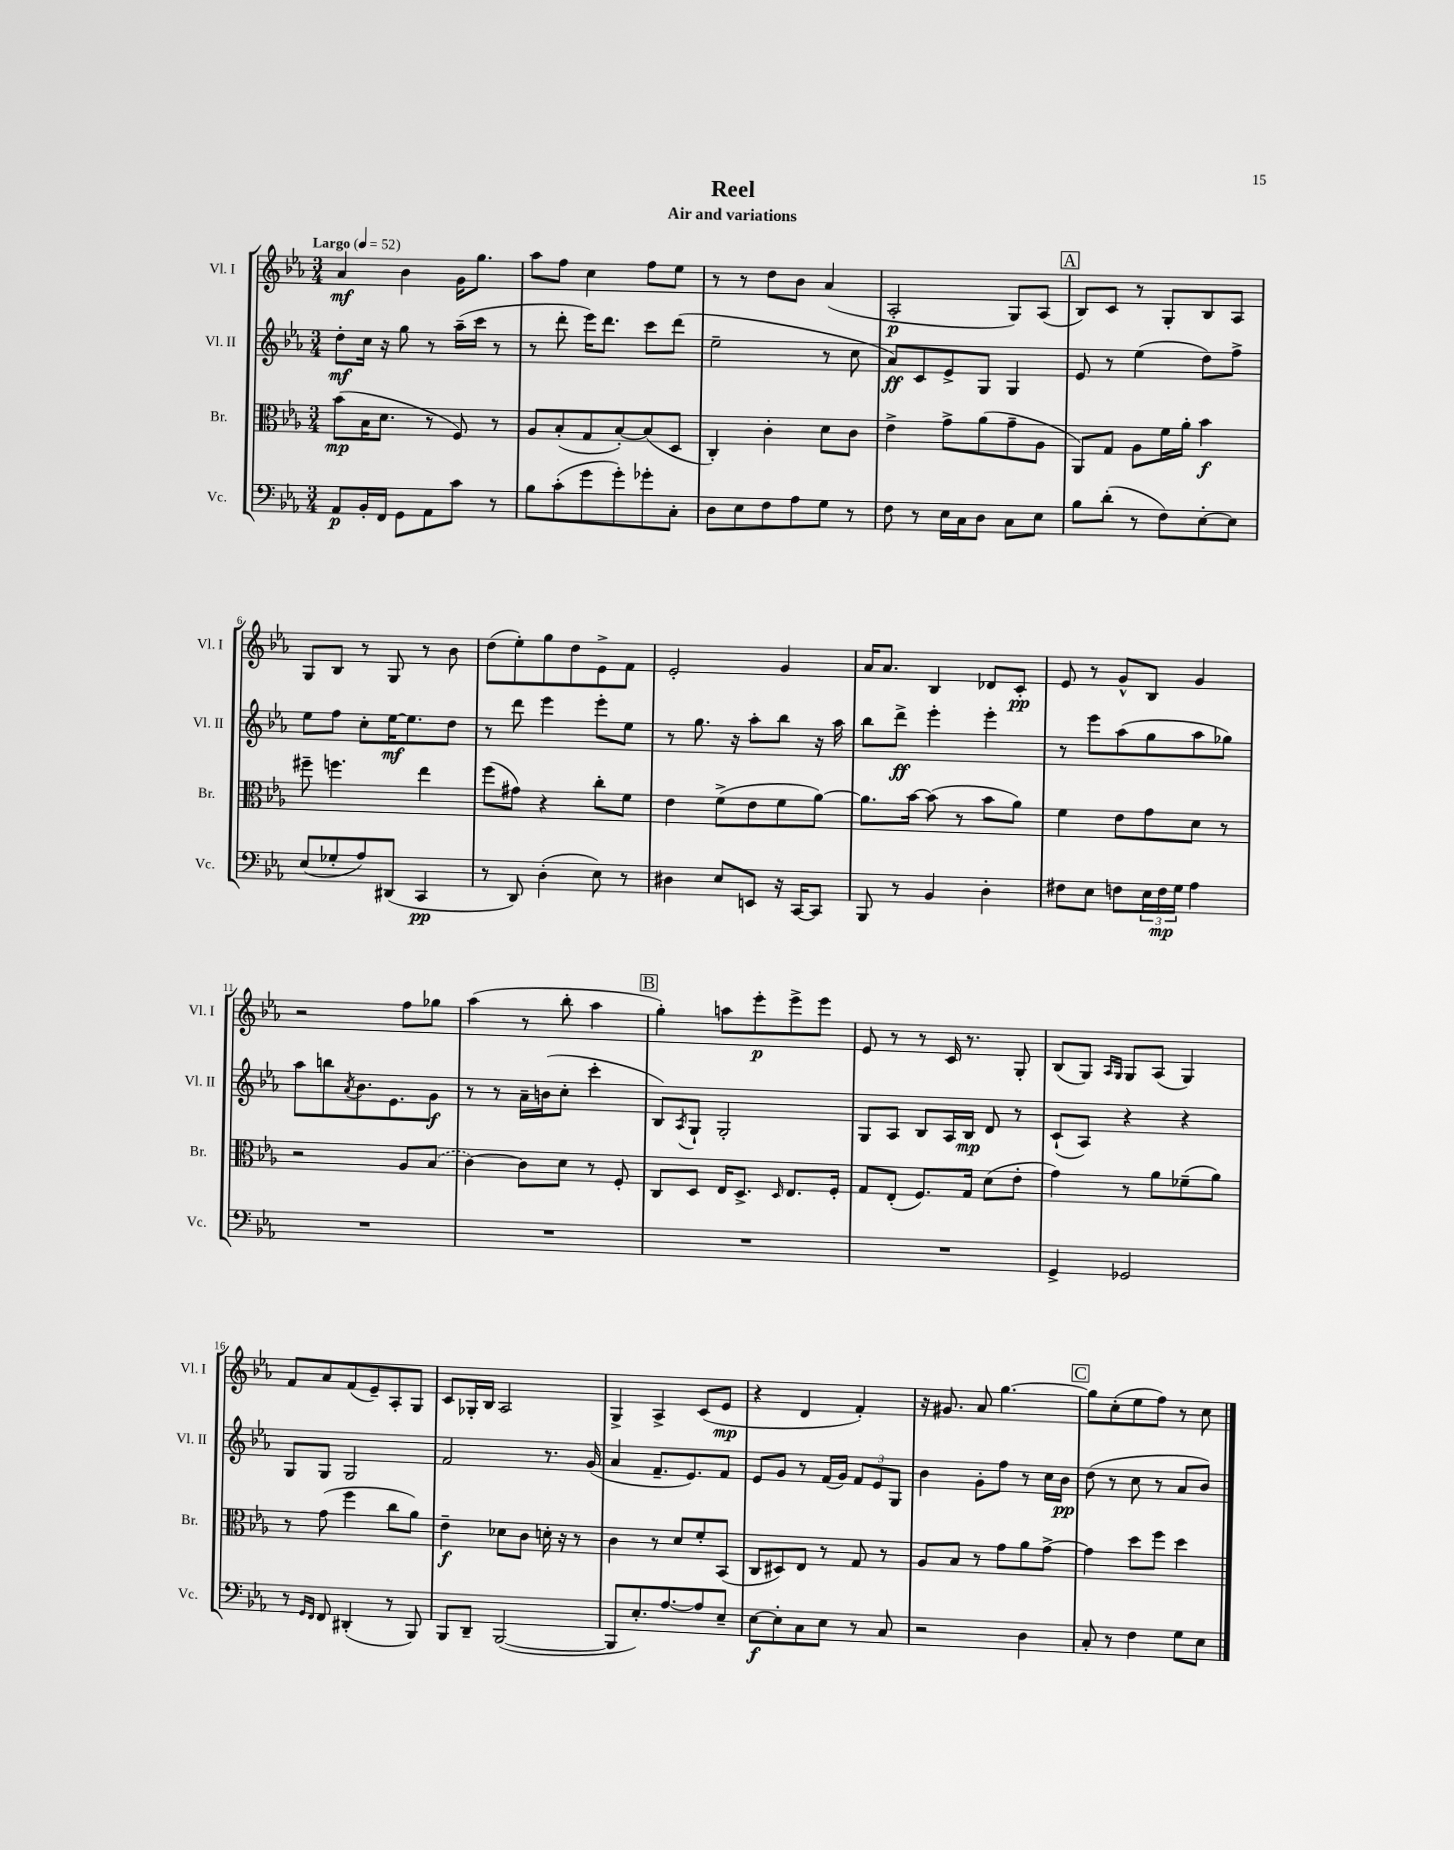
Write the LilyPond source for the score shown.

\header { title = "Reel" subtitle = "Air and variations" }
<<
\new StaffGroup <<
\new Staff = "s0" \with { instrumentName = "Vl. I" shortInstrumentName = "Vl. I" } {
    \clef treble \key ees \major \numericTimeSignature \time 3/4 \tempo "Largo" 4 = 52
    aes'4\mf bes'4 g'16 g''8. |
    aes''8 f''8 c''4 f''8 ees''8 |
    r8 r8 d''8 bes'8 aes'4( |
    aes2-.\p g8) aes8( |
    \mark \markup { \box "A" } bes8) c'8 r8 g8-. bes8 aes8 |
    g8 bes8 r8 g8 r8 bes'8 |
    d''8( ees''8-.) g''8 d''8 ees'8-> f'8 |
    ees'2-. g'4 |
    aes'16 aes'8. bes4 des'8 c'8-.\pp |
    ees'8 r8 g'8-^ bes8 g'4 |
    r2 f''8 ges''8 |
    aes''4( r8 bes''8-. aes''4 |
    \mark \markup { \box "B" } g''4-.) a''8 ees'''8-.\p ees'''8-> ees'''8 |
    ees'8 r8 r8 c'16 r8. g8-. |
    bes8( g8) \grace { aes16 g16 } g8 aes8( g4) |
    f'8 aes'8 f'8( ees'8--) aes8-. g8 |
    c'8 ges16-. bes16 aes2 |
    g4-> aes4-> c'8( ees'8\mp |
    r4 d'4 f'4-.) |
    r16 gis'8. aes'8 g''4.~ |
    \mark \markup { \box "C" } g''8 c''8-.( ees''8 f''8) r8 c''8 \bar "|." |
}
\new Staff = "s1" \with { instrumentName = "Vl. II" shortInstrumentName = "Vl. II" } {
    \clef treble \key ees \major \numericTimeSignature \time 3/4
    d''8-.\mf c''16 r16 g''8 r8 aes''16--( c'''16 r8 |
    r8 d'''8-. ees'''16) d'''8. c'''8 d'''8( |
    ees''2-- r8 c''8 |
    aes'8\ff) c'8 ees'8-> g8 g4 |
    \mark \markup { \box "A" } ees'8 r8 ees''4( d''8) f''8-> |
    ees''8 f''8 c''8-. ees''16~\mf ees''8. d''8 |
    r8 d'''8 ees'''4 ees'''8-. ees''8 |
    r8 g''8. r16 aes''8-. bes''8 r16 aes''16 |
    bes''8 d'''8->\ff ees'''4-. ees'''4-. |
    r8 ees'''8 aes''8( g''8 aes''8 ges''8) |
    aes''8 b''8 \acciaccatura { aes'8 } bes'8. ees'8. g'8\f |
    r8 r8 aes'16-- b'16( c''8-. c'''4-. |
    \mark \markup { \box "B" } bes8) \acciaccatura { aes8 } g8-! g2-. |
    g8 aes8 bes8 aes16 bes16\mp d'8 r8 |
    c'8-!( aes8) r4 r4 |
    g8 g8 g2 |
    f'2 r8. g'16( |
    aes'4 f'8.-- ees'8.) f'8 |
    ees'8 g'8 r8 f'16( g'16) \tuplet 3/2 { f'8 ees'8 g8 } |
    bes'4 g'8-. f''8 r8 c''16 bes'16\pp |
    \mark \markup { \box "C" } d''8( r8 c''8 r8 aes'8 bes'8) \bar "|." |
}
\new Staff = "s2" \with { instrumentName = "Br." shortInstrumentName = "Br." } {
    \clef alto \key ees \major \numericTimeSignature \time 3/4
    bes'8\mp( bes16 d'8. r8 f8) r8 |
    aes8 bes8-.( g8 bes8~-.) bes8( d8 |
    c4-.) c'4-. d'8 c'8 |
    ees'4-> g'8-> aes'8( g'8-- aes8 |
    \mark \markup { \box "A" } aes,8) g8 aes8 f'16 aes'16-. bes'4\f |
    fis''8-- f''4. ees''4 |
    f''8( gis'8) r4 c''8-. f'8 |
    ees'4 f'8->( ees'8 f'8 aes'8~) |
    aes'8. bes'16~ bes'8( r8 bes'8 aes'8) |
    f'4 ees'8 g'8 d'8 r8 |
    r2 aes8 \once \slurDashed bes8( |
    c'4~) c'8 d'8 r8 f8-. |
    \mark \markup { \box "B" } c8 d8 ees16 d8.-> \grace { d16 } ees8. f16-. |
    g8 ees8-.( f8.) g16 d'8( ees'8-. |
    g'4) r8 aes'8 fes'8--( aes'8) |
    r8 g'8( f''4 c''8 aes'8) |
    ees'4--\f des'8 c'8 d'16-. r16 r8 |
    c'4 r8 d'8 f'8-. bes,8( |
    c8 dis8) ees8 r8 g8 r8 |
    aes8 bes8 r8 g'8 aes'8 g'8~-> |
    \mark \markup { \box "C" } g'4 d''8 f''8 d''4 \bar "|." |
}
\new Staff = "s3" \with { instrumentName = "Vc." shortInstrumentName = "Vc." } {
    \clef bass \key ees \major \numericTimeSignature \time 3/4
    aes,8\p bes,16-. f,16 g,8 aes,8 c'8 r8 |
    bes8 c'8-.( g'8 g'8-.) ges'8-. c8-. |
    d8 ees8 f8 aes8 g8 r8 |
    f8 r8 ees16 c16 d8 c8 ees8 |
    \mark \markup { \box "A" } bes8 d'8-.( r8 f8) ees8~-. ees8 |
    ees8( ges8-. aes8) dis,8( c,4\pp |
    r8 d,8) d4-.( ees8) r8 |
    dis4 ees8 e,8 r16 c,16~ c,8 |
    bes,,8 r8 bes,4 d4-. |
    fis8 ees8 f8 \tuplet 3/2 { ees16 f16\mp g16 } aes4 |
    R2. |
    R2. |
    \mark \markup { \box "B" } R2. |
    R2. |
    g,4-> ges,2 |
    r8 \grace { g,16 f,16 } f,8 dis,4-.( r8 bes,,8) |
    bes,,8 d,8-- bes,,2~( |
    bes,,8 ees8.-.) aes8.~ aes8 ees8-- |
    ees8~\f ees8-. c8 ees8 r8 c8 |
    r2 d4 |
    \mark \markup { \box "C" } c8-. r8 f4 g8 ees8 \bar "|." |
}
>>
>>
